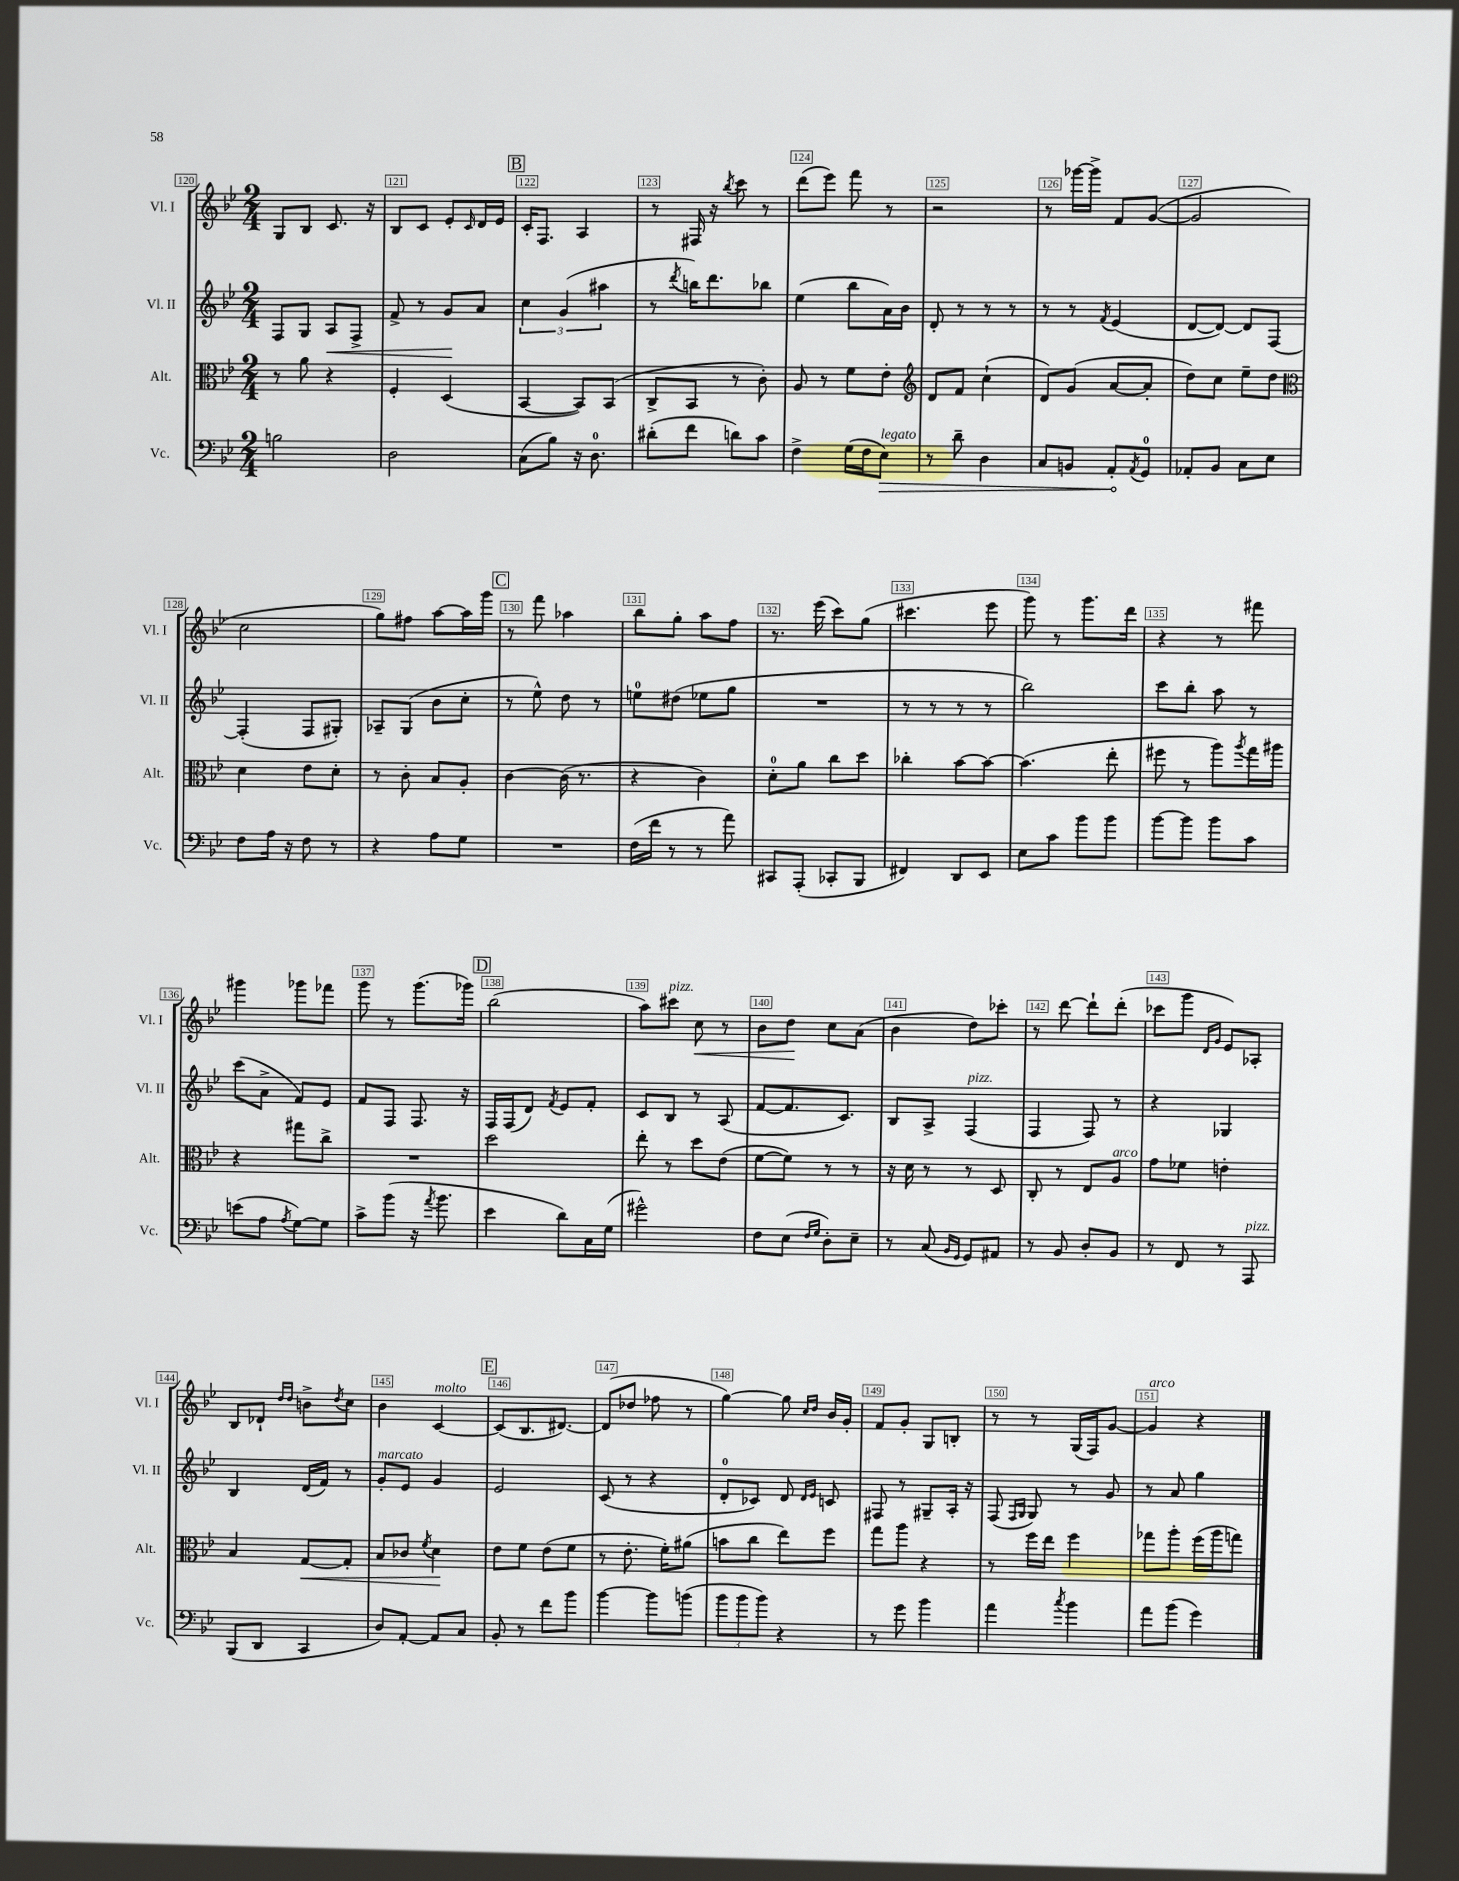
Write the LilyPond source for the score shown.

<<
\new StaffGroup <<
\new Staff = "s0" \with { instrumentName = "Vl. I" shortInstrumentName = "Vl. I" } {
    \clef treble \key bes \major \numericTimeSignature \time 2/4
    g8 bes8 c'8. r16 |
    bes8 c'8 ees'8-. \grace { c'16 } d'16 ees'16 |
    \mark \markup { \box "B" } c'16-. f8. a4 |
    r8 fis16 r16 \acciaccatura { bes''8 } c'''8 r8 |
    d'''8( ees'''8) f'''8 r8 |
    r2 |
    r8 ges'''16~ ges'''16-> f'8 g'8~( |
    g'2 |
    c''2 |
    g''8) fis''8 a''8~ a''16 g'''16 |
    \mark \markup { \box "C" } r8 f'''8 aes''4 |
    bes''8 g''8-. a''8 f''8 |
    r8. ees'''16( c'''8) g''8( |
    cis'''4. ees'''8 |
    g'''8) r8 g'''8. d'''16 |
    r4 r8 fis'''8 |
    gis'''4 ges'''8 fes'''8 |
    g'''8 r8 g'''8.( ges'''16) |
    \mark \markup { \box "D" } bes''2( |
    a''8) cis'''8^\markup { \italic "pizz." } c''8\< r8 |
    bes'8 d''8\! c''8 a'8( |
    bes'4 d''8) ces'''8-. |
    r8 d'''8~ d'''8-! d'''8-.( |
    ces'''8 g'''8 \grace { d'16 g'16 } ees'8) aes8-. |
    bes8 des'8-! \grace { d''16 d''16 } b'8-> \acciaccatura { d''8 } c''8 |
    bes'4 c'4~^\markup { \italic "molto" } |
    \mark \markup { \box "E" } c'8( bes8. dis'8.~) |
    dis'8( des''8 fes''8 r8 |
    g''4~) g''8 \grace { c''16 d''16 } bes'16 g'16-. |
    f'8 g'8-. g8 b8-. |
    r8 r8 g16( f16) g'8~ |
    g'4^\markup { \italic "arco" } r4 \bar "|." |
}
\new Staff = "s1" \with { instrumentName = "Vl. II" shortInstrumentName = "Vl. II" } {
    \clef treble \key bes \major \numericTimeSignature \time 2/4
    f8 g8 a8\< f8-> |
    f'8-> r8 g'8\! a'8 |
    \mark \markup { \box "B" } \tuplet 3/2 { c''4 g'4( ais''4 } |
    r8 \acciaccatura { d'''8 } b''16) d'''8. bes''8 |
    ees''4( bes''8 a'16) bes'16 |
    d'8-. r8 r8 r8 |
    r8 r8 \acciaccatura { f'8 } ees'4( |
    d'8~ d'8~) d'8 f8~ |
    f4-.( f8 gis8-.) |
    aes8-- g8( bes'8 c''8-. |
    \mark \markup { \box "C" } r8 ees''8-^) d''8 r8 |
    e''8-0 dis''8( ees''8 g''8 |
    R2 |
    r8 r8 r8 r8 |
    bes''2) |
    c'''8 bes''8-. a''8 r8 |
    c'''8( a'8-> f'8) ees'8 |
    f'8 f8 f8. r16 |
    \mark \markup { \box "D" } f16 f16( d'8) \acciaccatura { f'8 } ees'8 f'8-. |
    c'8 bes8 r8 a8( |
    f'8~ f'8. c'8.) |
    bes8 a8-> f4^\markup { \italic "pizz." }( |
    f4 f8) r8 |
    r4 ges4 |
    bes4 d'16( f'16) r8 |
    g'8-.^\markup { \italic "marcato" } ees'8 g'4 |
    \mark \markup { \box "E" } ees'2 |
    c'8( r8 r4 |
    d'8-0-. ces'8) d'8 \grace { d'16 ees'16 } c'8 |
    fis8 r8 gis8-- a16-. r16 |
    f8( \grace { f16 g16 } g8) r8 g'8 |
    r8 a'8 g''4 \bar "|." |
}
\new Staff = "s2" \with { instrumentName = "Alt." shortInstrumentName = "Alt." } {
    \clef alto \key bes \major \numericTimeSignature \time 2/4
    r8 a'8 r4 |
    f4-. d4( |
    \mark \markup { \box "B" } bes,4~ bes,8) bes,8( |
    c8-> bes,8 r8 c'8-.) |
    a8 r8 f'8 ees'8-. |
    \clef treble d'8 f'8 c''4-!( |
    d'8) g'8( a'8~ a'8-. |
    d''8) c''8 ees''8-- d''8 |
    \clef alto d'4 ees'8 d'8-. |
    r8 c'8-. bes8 a8-. |
    \mark \markup { \box "C" } c'4~ c'16( r8. |
    r4 c'4) |
    d'8-0-. a'8 c''8 d''8 |
    ces''4-. bes'8~ bes'8~ |
    bes'4.( ees''8-. |
    fis''8 r8 a''8) \acciaccatura { a''8 } g''16 ais''16 |
    r4 gis''8 c''8-> |
    R2 |
    \mark \markup { \box "D" } d''2 |
    ees''8-. r8 d''8 ees'8( |
    f'8~ f'8) r8 r8 |
    r16 d'16 r8 r8 d8 |
    c8-. r8 ees8 a8^\markup { \italic "arco" } |
    g'8 fes'8 e'4-. |
    bes4 g8~\< g8-. |
    bes8 ces'8 \acciaccatura { f'8 } d'4\! |
    \mark \markup { \box "E" } ees'8 f'8 ees'8( f'8 |
    r8 ees'8.-. f'16-.) ais'8( |
    b'8 c''8 ees''8) f''8 |
    g''8 a''8 r4 |
    r8 f''16 ees''16 f''4 |
    ges''8 a''8-. f''16( a''16 g''8) \bar "|." |
}
\new Staff = "s3" \with { instrumentName = "Vc." shortInstrumentName = "Vc." } {
    \clef bass \key bes \major \numericTimeSignature \time 2/4
    b2 |
    d2 |
    \mark \markup { \box "B" } c8( bes8) r16 d8.-0 |
    dis'8-.( f'8 d'8) c'8 |
    f4-> g16( f16 \once \override Hairpin.circled-tip = ##t ees8\>^\markup { \italic "legato" }) |
    r8 d'8-- d4 |
    c8 b,8 a,8-.\! \acciaccatura { a,8 } g,8-0 |
    aes,8-. bes,8 c8 ees8 |
    f8 a16 r16 f8 r8 |
    r4 a8 g8 |
    \mark \markup { \box "C" } R2 |
    f16( f'16 r8 r8 a'8) |
    cis,8 a,,8-.( ces,8-. bes,,8 |
    fis,4) d,8 ees,8 |
    ees8 c'8 bes'8 bes'8 |
    bes'8~ bes'8 bes'8 c'8 |
    e'8( a8 \acciaccatura { a8 } g8~) g8 |
    c'8-> bes'8( r16 \acciaccatura { a'8 } bes'8. |
    \mark \markup { \box "D" } ees'4 d'8) c16 g16( |
    gis'2-^) |
    f8 ees8( \grace { f16 g16 } d8-.) ees8-- |
    r8 c8( \grace { bes,16 g,16 } g,8) ais,8 |
    r8 bes,8 d8-. bes,8 |
    r8 f,8 r8 a,,8^\markup { \italic "pizz." } |
    bes,,8( d,8 c,4 |
    d8) a,8~-. a,8 c8 |
    \mark \markup { \box "E" } bes,8-. r8 f'8 bes'8 |
    bes'4~ bes'8 b'8( |
    \tuplet 3/2 { bes'8 bes'8 bes'8) } r4 |
    r8 g'8 bes'4 |
    a'4 \acciaccatura { c''8 } bes'4 |
    a'8 bes'8( g'4) \bar "|." |
}
>>
>>
\layout { \context { \Score currentBarNumber = #120 \override BarNumber.break-visibility = ##(#f #t #t) barNumberVisibility = #all-bar-numbers-visible \override BarNumber.stencil = #(make-stencil-boxer 0.1 0.3 ly:text-interface::print) } }
